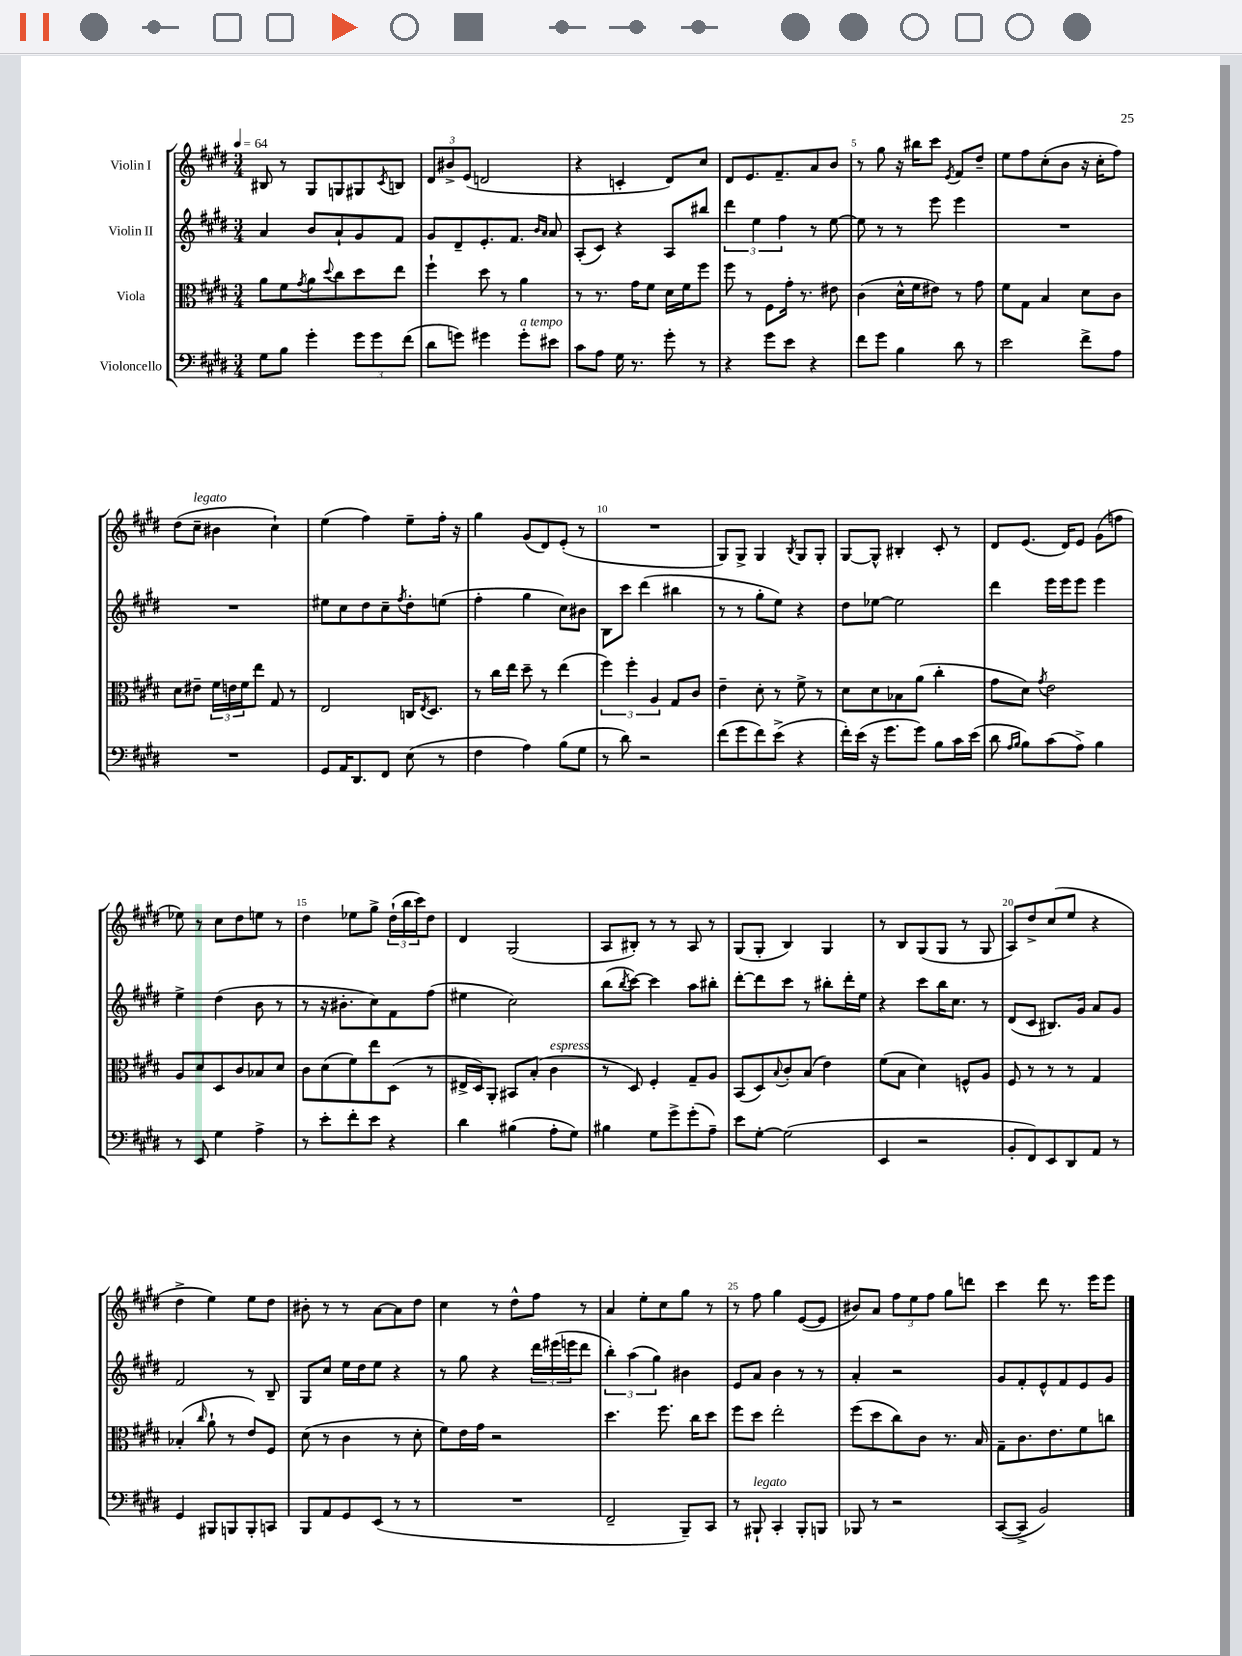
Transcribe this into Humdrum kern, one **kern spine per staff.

**kern	**kern	**kern	**kern
*part4	*part3	*part2	*part1
*staff4	*staff3	*staff2	*staff1
*I"Violoncello	*I"Viola	*I"Violin II	*I"Violin I
*clefF4	*clefC3	*clefG2	*clefG2
*k[f#c#g#d#]	*k[f#c#g#d#]	*k[f#c#g#d#]	*k[f#c#g#d#]
*M3/4	*M3/4	*M3/4	*M3/4
*MM64	*MM64	*MM64	*MM64
=1	=1	=1	=1
8G#\L	8a\L	4a/	8B#X/
8B\J	8f#\	.	8r
.	8qg#/	.	.
4g#'\	8a\	8b/L	8G#/L
.	8qqdd#/	.	.
.	8cc#\	8a`/	8Gn/
12g#\L	8dd#\	8g#/	8G#X/
12g#\	.	.	.
.	.	.	8qc#/
.	8ee\J	8f#/J	8Bn/J
(12f#\J	.	.	.
=2	=2	=2	=2
8d#\L	4ff#`\	8g#/L	12d#/L
.	.	.	12b#X^/
8gn\J)	.	8d#~/	.
.	.	.	(12e/J
4g#X\	8dd#\	8.e'/	2dn/
.	8r	.	.
.	.	8.f#/J	.
!LO:TX:a:i:t=a tempo	!	!	!
8g#'\L	4a\	.	.
.	.	16qqb/LL	.
.	.	16qqa/JJ	.
8e#X\J	.	8a/	.
=3	=3	=3	=3
8c#\L	8r	(8A'/L	4r
8A\J	8.r	8c#/J)	.
16G#\	.	4r	4cn'/
8.r	16g#\KL	.	.
.	8f#\J	.	.
8g#'\	16d#\LL	8A/L	8d#/L)
.	16f#\J	.	.
8r	8ff#\J	8bb#X/J	8cc#/J
=4	=4	=4	=4
4r	8ff#\	6ddd#\	8d#/L
.	8r	.	8.e/
.	.	6ee\	.
8g#\L	8F#\L	.	.
.	.	.	8.f#~/
.	.	6ff#\	.
8e\J	16g#'\Jk	.	.
.	8.r	.	.
4r	.	8r	8a/
.	8e#X\	[8ee\	8b/J
=5	=5	=5	=5
8f#\L	(4c#\	8ee\]	8r
8g#\J	.	8r	8gg#\
4B\	16d#^^\LL	8r	16r
.	16f#\J	.	16bb#X\KL
.	8e#X\J)	8eee\	8ccc#\J
.	.	.	8qe/
8d#\	8r	4eee\	8f#/L
8r	8g#\	.	8dd#~/J
=6	=6	=6	=6
2e\	8f#\L	2.r	8ee\L
.	8G#\J	.	8ff#\
.	4B/	.	(8cc#'\
.	.	.	8b\J
8f#^\L	8d#\L	.	16r
.	.	.	16cc#'\KL
8A\J	8c#\J	.	8ff#\J)
!!LO:LB:g=z
=7	=7	=7	=7
2.r	8d#\L	2.r	(8dd#\L
!	!	!	!LO:TX:a:i:t=legato
.	8e#X~\J	.	8cc#~\J
.	24f#\LL	.	4b#X\
.	24en\	.	.
.	24f#\J	.	.
.	8ee\J	.	.
.	8G#/	.	4cc#`\)
.	8r	.	.
=8	=8	=8	=8
8GG#/L	2E/	8ee#X\L	(4ee\
16AA/K	.	8cc#\	.
8.DD#/	.	.	.
.	.	8dd#\	4ff#\)
8FF#/J	.	8cc#~\	.
.	.	8qff#/	.
(8E\	16Cn/KL	8dd#'\	8ee~\L
.	8qE/	.	.
.	8.D#/J	.	.
8r	.	(8een\J	16ff#'\Jk
.	.	.	16r
=9	=9	=9	=9
4F#\	8r	4ff#'\	4gg#\
.	16cc#\LL	.	.
.	16ee\JJ	.	.
4A\)	8dd#~\	4gg#\	(8g#/L
.	8r	.	8d#/)
(8B\L	(4ee\	8cc#\L)	(8e'/J
8G#\J	.	8b#X\J	8r
=10	=10	=10	=10
8r	6ff#\)	8B\L	2.r
8d#\)	.	8ccc#\J	.
.	6ff#'\	.	.
2r	.	(4ddd#\	.
.	6A/	.	.
.	8G#/L	4bb#X\	.
.	8c#/J	.	.
=11	=11	=11	=11
(8f#\L	4e~\	8r	8G#/L)
8g#\	.	8r	8G#^/J
8f#\)	8d#'\	8gg#'\L	4G#/
(8e^\J	8r	8ee\J)	.
.	.	.	8qB/
4r	8f#^\	4r	8G#/L
.	8r	.	8G#'/J
=12	=12	=12	=12
16f#'\LL)	8d#\L	8dd#\L	[8G#/L
(16e\JJ	.	.	.
16r	8d#\	[8ee-X\J	8G#^^/J]
8.g#\L	.	.	.
.	8B-X\	2ee-\]	4B#X'/
8g#\J)	(8a\J	.	.
8B\L	4cc#'\	.	8c#'/
16c#\L	.	.	8r
(16e\JJ	.	.	.
=13	=13	=13	=13
8d#\	8g#\L	4ddd#\	8d#/L
16qqA/LL	.	.	.
16qqB/JJ	.	.	.
8B\L)	8d#\J)	.	(8.e/J
.	8qg#/	.	.
(8c#\	2e\	16eee\LL	.
.	.	16eee\J	16d#/KL)
8A^\J)	.	8eee\J	8e/J
4B\	.	4eee\	(8g#\L
.	.	.	8ffn\J
!!LO:LB:g=z
=14	=14	=14	=14
8r	8A/L	4ee^\	8ee-X\)
8EE/	8d#/	.	8r
4G#\	8D#/	(4dd#\	8cc#\L
.	8c#/	.	8dd#\
4A^\	8B-X/	8b\	8een\J
.	8d#/J	8r	8r
=15	=15	=15	=15
8r	8c#\L	8r	4dd#\
8e'\L	(8d#\	16r	.
.	.	8.b#X'\L	.
8f#'\	8f#\)	.	8ee-X\L
8e\J	8ee\	8cc#\)	8gg#^\J
4r	(8D#\J	8f#\	(24dd#`\LL
.	.	.	24bb\
.	.	.	24ccc#\J)
.	8r	(8ff#\J	8dd#\J
=16	=16	=16	=16
4d#\	16E#X^/LL	4ee#X\	4d#/
.	16D#/J)	.	.
.	8AA'/J	.	.
(4B#X\	8BB#X/L	2cc#\)	(2G#/
.	(8B'/J	.	.
!	!LO:TX:a:i:t=espress.	!	!
8A'\L	4c#\	.	.
8G#\J)	.	.	.
=17	=17	=17	=17
4B#X\	8r	(8bb\L	8A/L
.	.	8qbb/	.
.	8D#/)	[8ccc#\J)	8B#X'/J)
8G#\L	4F#'/	4ccc#\]	8r
8g#^\	.	.	8r
(8g#'\	8G#~/L	8aa\L	8A/
8A~\J)	8A/J	8bb#X'\J	8r
=18	=18	=18	=18
8e\L	(8BB/L	[8ddd#'\L	(8G#/L
[8G#'\J	8D#/)	8ddd#\]	8G#'/J
.	8qqB/	.	.
(2G#\]	8c#'/	8ccc#\J	4B/)
.	(8B/J	8r	.
.	4e\)	8bb#X'\L	4G#/
.	.	16ddd#'\L	.
.	.	16ee\JJ	.
=19	=19	=19	=19
4EE/	(8f#\L	4r	8r
.	8B\J	.	8B/L
2r	4d#\)	8ccc#\L	(8G#/
.	.	16bb\K	8G#/J
.	.	8.cc#\J	.
.	8Fn^^/L	.	8r
.	8A/J	8r	8G#/
=20	=20	=20	=20
8BB'/L	8F#/	(8d#/L	8A/L)
8FF#/)	8r	8c#/J	8dd#^/
8EE/	8r	8.B#X/L)	(8cc#/
8DD#/	8r	.	8ee/J
.	.	16g#/Jk	.
8AA/J	4G#/	8a/L	4r
8r	.	8g#/J	.
!!LO:LB:g=z
=21	=21	=21	=21
4GG#/	(4B-X'/	2f#/	4dd#^\
.	16qqcc#/	.	.
8BBB#X/L	8a`\	.	4ee\)
8BBBn/	8r	.	.
8BBB'/	8e/L)	8r	8ee\L
8CCn/J	8F#/J	8B~/	8dd#\J
=22	=22	=22	=22
8BBB/L	(8d#\	8G#/L	8b#X'\
8AA/	8r	8cc#/J	8r
8GG#/	4c#\	16ee\LL	8r
.	.	16dd#\J	.
(8EE/J	.	8ee\J	[8a\L
8r	8r	4r	8a\]
8r	8d#'\	.	8dd#\J
=23	=23	=23	=23
2.r	8f#\L)	8r	4cc#\
.	16e\L	8gg#\	.
.	16g#\JJ	.	.
.	2r	4r	8r
.	.	.	8dd#^^\L
.	.	24ddd#\LL	8ff#\J
.	.	(24eee#X\	.
.	.	24eeen\J	.
.	.	8ddd#\J	8r
=24	=24	=24	=24
2FF#~/	4.dd#\	6bb'\)	4a/
.	.	(6aa\	.
.	.	.	8ee'\L
.	.	6gg#\)	.
.	8.ff#\	.	8cc#\
8BBB~/L)	.	4b#X\	8gg#\J
.	16cc#\KL	.	.
8CC#/J	8dd#\J	.	8r
=25	=25	=25	=25
8r	8ff#\L	8e/L	8r
!LO:TX:a:i:t=legato	!	!	!
8BBB#X`/	8dd#\J	8a/J	8ff#\
4CC#'/	2ee'\	4b\	4gg#\
8BBB#'/L	.	8r	([8e/L
8BBBn/J	.	8r	8e/J]
=26	=26	=26	=26
8BBB-X/	(8ff#\L	4a'/	8b#X/L)
8r	8dd#\	.	8a/J
2r	8cc#\)	2r	12ff#\L
.	.	.	12ee\
.	8c#\J	.	.
.	.	.	12ff#\J
.	8.r	.	8gg#\L
.	.	.	8dddn\J
.	16B/	.	.
=27	=27	=27	=27
([8CC#/L	8G#~\L	8g#/L	4ccc#\
8CC#^/J]	8.c#\	8f#'/	.
2BB/)	.	8e^^/	8ddd#\
.	8.e\	.	.
.	.	8f#/	8.r
.	8f#\	8e/	.
.	.	.	16eee\KL
.	8ccn\J	8g#/J	8eee\J
==	==	==	==
*-	*-	*-	*-
